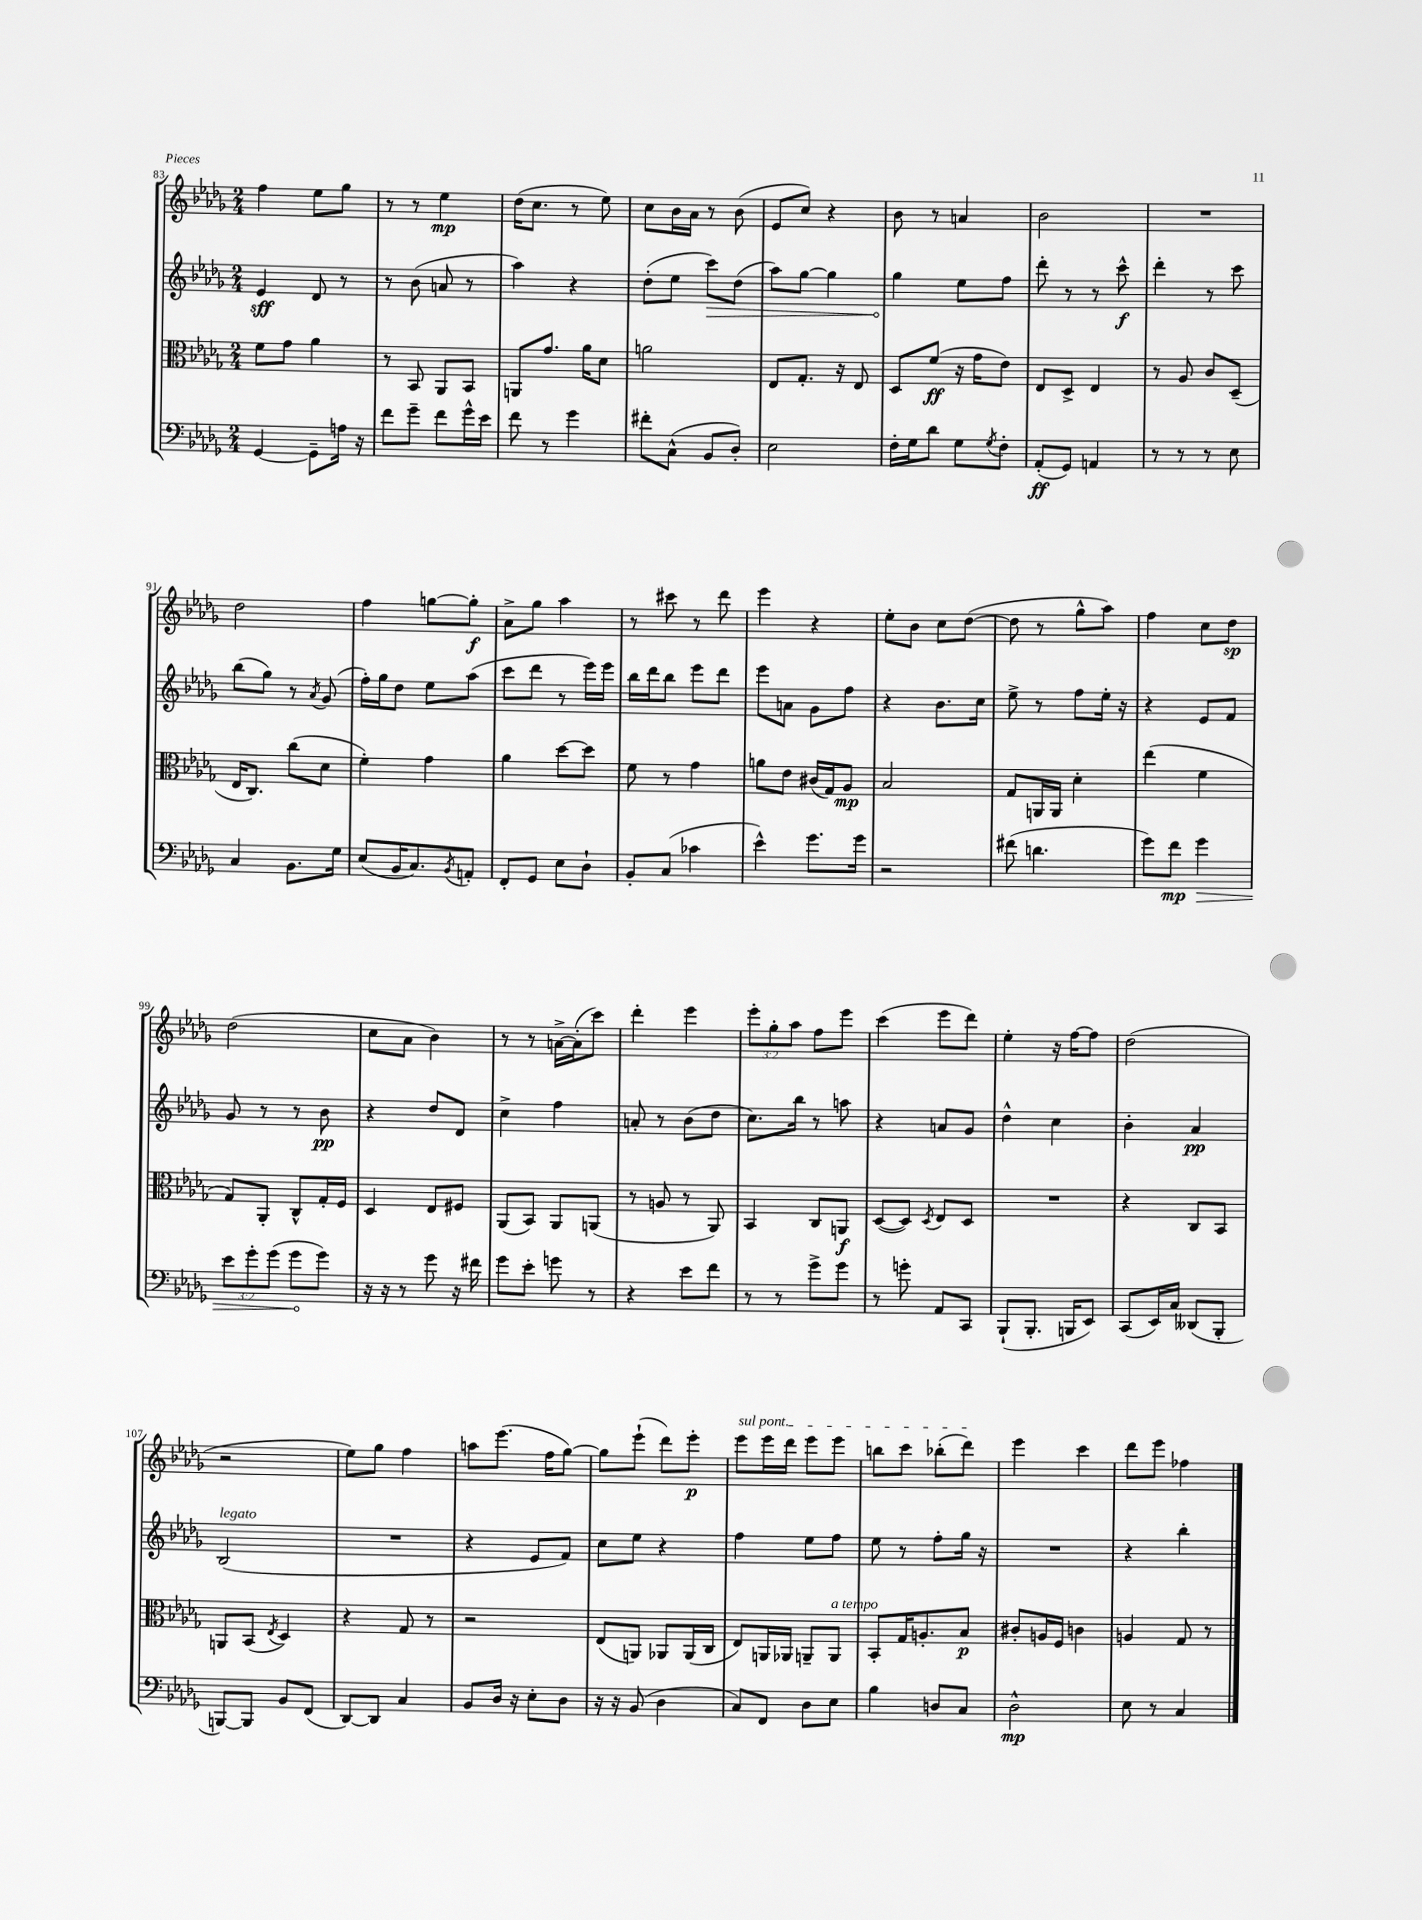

**kern	**kern	**kern	**kern
*staff4	*staff3	*staff2	*staff1
*clefF4	*clefC3	*clefG2	*clefG2
*k[b-e-a-d-g-]	*k[b-e-a-d-g-]	*k[b-e-a-d-g-]	*k[b-e-a-d-g-]
*M2/4	*M2/4	*M2/4	*M2/4
[4GG-	8f	4e-	4ff
.	8g-	.	.
8GG-~]	4a-	8d-	8ee-
16A	.	8r	8gg-
16r	.	.	.
=	=	=	=
8f	8r	8r	8r
8g-~	8BB-	(8b-	8r
8f	8AA-	8a	4ee-
16g-^^	8BB-	8r	.
16e-	.	.	.
=	=	=	=
8f	8AA	4aa-)	(16dd-
.	.	.	8.cc
8r	8.g-	.	.
4g-	.	4r	8r
.	16a-	.	.
.	8d-	.	8ee-)
=	=	=	=
8f#'	2a	(8dd-'	8cc
(8C^^	.	8ee-	16b-
.	.	.	16a-
8BB-	.	8ccc)	8r
8D-')	.	(8dd-	(8b-
=	=	=	=
2E-	8E-	8aa-)	8e-
.	8.G-'	[8gg-	8cc)
.	.	4gg-]	4r
.	16r	.	.
.	8E-	.	.
=	=	=	=
16F'	8D-	4gg-	8b-
16G-	.	.	.
8d-	(8f	.	8r
8G-	16r	8ee-	4a
.	16g-	.	.
8qG-	.	.	.
8F'	8e-)	8ff	.
=	=	=	=
(8AA-'	8E-	8ddd-'	2b-
8GG-)	8D-^	8r	.
4AA	4E-	8r	.
.	.	8ccc^^	.
=	=	=	=
8r	8r	4ddd-'	2r
8r	8A-	.	.
8r	8c	8r	.
8E-	(8D-~	8ccc	.
=	=	=	=
4C	16E-	(8bb-	2dd-
.	8.C)	.	.
.	.	8gg-)	.
8.BB-	(8cc	8r	.
.	.	8qa-	.
.	8d-	(8g-	.
16G-	.	.	.
=	=	=	=
(8E-	4f')	16ff')	4ff
.	.	16gg-	.
16BB-	.	8dd-	.
8.C)	.	.	.
.	4g-	8ee-	[8gg
8qBB-	.	.	.
8AA'	.	(8aa-	8gg']
=	=	=	=
8FF'	4a-	8ccc	8a-^
8GG-	.	8ddd-	8gg-
8E-	[8dd-	8r	4aa-
8D-`	8dd-]	16eee-)	.
.	.	16eee-	.
=	=	=	=
8BB-'	8f	16bb-	8r
.	.	16ddd-	.
(8C	8r	8bb-	8ccc#
4c-	4g-	8eee-	8r
.	.	8ddd-	8ddd-
=	=	=	=
4e-^^)	8a	8eee-	4eee-
.	8e-	8a	.
8.g-	(16c#	8g-	4r
.	16G-)	.	.
.	8A-	8ff	.
16g-	.	.	.
=	=	=	=
2r	2B-	4r	8ee-'
.	.	.	8b-
.	.	8.b-	8cc
.	.	.	([8dd-
.	.	16cc	.
=	=	=	=
(8f#	8G-	8ee-^	8dd-]
4.d	16AA	8r	8r
.	16AA	.	.
.	4d-'	8ff	8gg-^^
.	.	16ee-'	8aa-)
.	.	16r	.
=	=	=	=
8g-)	(4ee-	4r	4ff
8f	.	.	.
4g-	4f	8e-	8cc
.	.	8f	8dd-
=	=	=	=
12e-	8G-)	8g-	(2dd-
12g-'	.	.	.
.	8AA-'	8r	.
(12g-	.	.	.
8g-	8C^^	8r	.
8g-)	16G-'	8b-	.
.	16F	.	.
=	=	=	=
16r	4D-	4r	8cc
16r	.	.	.
8r	.	.	8a-
8g-	8E-	8dd-	4b-)
16r	8F#	8d-	.
16f#	.	.	.
=	=	=	=
8g-	(8AA-	4cc^	8r
8e-'	8BB-)	.	8r
8g	8AA-	4ff	[16a^
.	.	.	(16a']
8r	(8AA	.	8ccc)
=	=	=	=
4r	8r	8a'	4ddd-'
.	8A	8r	.
8e-	8r	(8b-	4eee-
8f	8AA-)	8dd-	.
=	=	=	=
8r	4BB-	8.cc)	12eee-'
.	.	.	12gg-'
8r	.	.	.
.	.	.	12aa-
.	.	16bb-	.
8g-^	8C	8r	8ff
8g-	8AA	8aa	8eee-
=	=	=	=
8r	([8D-	4r	(4ccc
8g'	8D-])	.	.
.	8qD-	.	.
8AA-	8E-	8a	8eee-
8CC	8D-	8g-	8ddd-)
=	=	=	=
(8BBB-`	2r	4dd-^^	4ee-'
8.BBB-'	.	.	.
.	.	4cc	16r
16BBB	.	.	[16ff
8EE-)	.	.	8ff]
=	=	=	=
(8CC	4r	4b-'	(2dd-
16EE-)	.	.	.
16C	.	.	.
(8DD--	8C	4a-	.
8BBB-'	8BB-	.	.
=	=	=	=
[8BBB)	8AA	(2B-	2r
8BBB]	(8BB-	.	.
.	8qE-	.	.
8BB-	4D-)	.	.
(8FF	.	.	.
=	=	=	=
[8DD-)	4r	2r	8ee-)
8DD-]	.	.	8gg-
4C	8G-	.	4ff
.	8r	.	.
=	=	=	=
8BB-	2r	4r	8aa
16D-	.	.	(8.eee-
16r	.	.	.
8E-'	.	8e-	.
.	.	.	16ff
8D-	.	8f)	[8gg-)
=	=	=	=
16r	(8E-	8cc	8gg-]
16r	.	.	.
(8BB-	8AA)	8ee-	(8eee-`
4D-	8AA-	4r	8ddd-)
.	(16AA-	.	8eee-'
.	16C	.	.
=	=	=	=
8C)	8E-)	4ff	8eee-
8FF	16AA	.	16eee-
.	16AA-	.	16ddd-
8D-	8AA~	8ee-	8eee-
8E-	8AA	8ff	8eee-
=	=	=	=
4B-	8BB-'	8ee-	8bb
.	16G-	8r	8ccc
.	8.A'	.	.
8D	.	8ff'	(8bb-'
8C	8B-	16gg-	8ddd-)
.	.	16r	.
=	=	=	=
2D-^^	8c#'	2r	4eee-
.	16A	.	.
.	16F	.	.
.	4c	.	4ccc
=	=	=	=
8E-	4A	4r	8ddd-
8r	.	.	8eee-
4C	8G-	4bb-'	4ff-
.	8r	.	.
==	==	==	==
*-	*-	*-	*-
